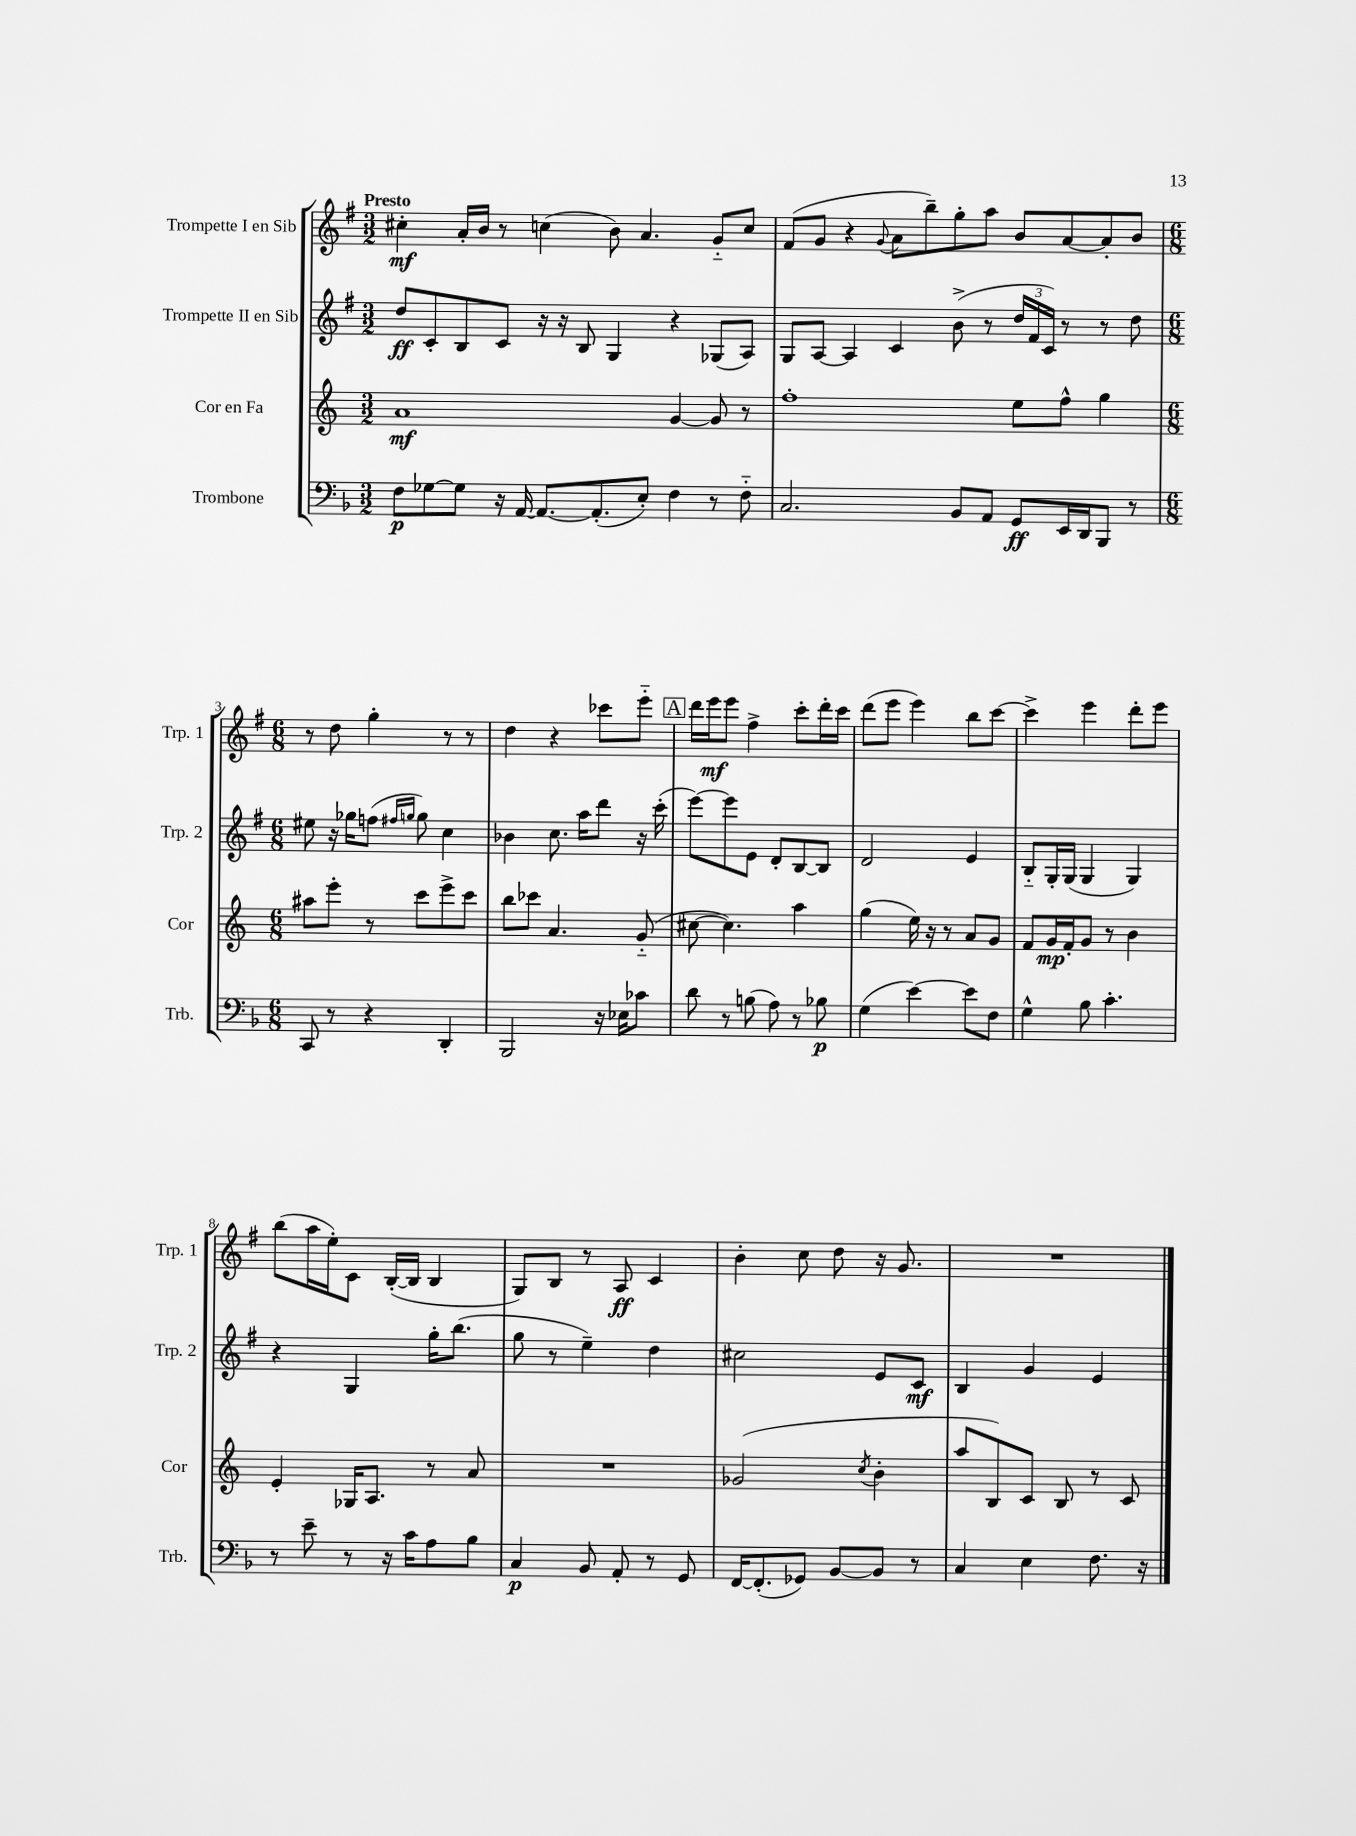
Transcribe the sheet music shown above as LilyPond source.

<<
\new StaffGroup <<
\new Staff = "s0" \with { instrumentName = "Trompette I en Sib" shortInstrumentName = "Trp. 1" } {
    \clef treble \key g \major \numericTimeSignature \time 3/2 \tempo "Presto"
    cis''4-.\mf a'16-. b'16 r8 c''4( b'8) a'4. g'8-_ c''8 |
    fis'8( g'8 r4 \appoggiatura { g'8 } a'8 b''8--) g''8-. a''8 b'8 a'8~ a'8-. b'8 |
    \numericTimeSignature \time 6/8 r8 d''8 g''4-. r8 r8 |
    d''4 r4 ces'''8 e'''8-_ |
    \mark \markup { \box "A" } d'''16 e'''16\mf e'''8 fis''4-> c'''8-. d'''16-. c'''16 |
    d'''8( e'''8 e'''4) b''8 c'''8~ |
    c'''4-> e'''4 d'''8-. e'''8 |
    b''8( a''16 e''16-.) c'8 b16~-.( b16 b4 |
    g8) b8 r8 a8\ff c'4 |
    b'4-. c''8 d''8 r16 g'8. |
    R2. \bar "|." |
}
\new Staff = "s1" \with { instrumentName = "Trompette II en Sib" shortInstrumentName = "Trp. 2" } {
    \clef treble \key g \major \numericTimeSignature \time 3/2
    d''8\ff c'8-. b8 c'8 r16 r16 b8 g4 r4 ges8( a8) |
    g8 a8~ a4 c'4 b'8->( r8 \tuplet 3/2 { d''16 fis'16 c'16) } r8 r8 d''8 |
    \numericTimeSignature \time 6/8 eis''8 r16 ges''16 f''8( \grace { fis''16 g''16 } g''8) c''4 |
    bes'4 c''8. a''16 d'''8 r16 c'''16-.( |
    \mark \markup { \box "A" } e'''8~) e'''8 e'8 d'8-. b8~ b8 |
    d'2 e'4 |
    b8-_ g16-. g16( g4 g4) |
    r4 g4 g''16-. b''8.( |
    g''8 r8 e''4--) d''4 |
    cis''2 e'8 c'8\mf |
    b4 g'4 e'4 \bar "|." |
}
\new Staff = "s2" \with { instrumentName = "Cor en Fa" shortInstrumentName = "Cor" } {
    \clef treble \key c \major \numericTimeSignature \time 3/2
    a'1\mf g'4~ g'8 r8 |
    f''1-. e''8 f''8-^ g''4 |
    \numericTimeSignature \time 6/8 ais''8 e'''8-. r8 c'''8 e'''8-> c'''8 |
    b''8 ces'''8 a'4. g'8-_( |
    \mark \markup { \box "A" } cis''8~ cis''4.) a''4 |
    g''4( e''16) r16 r8 a'8 g'8 |
    f'8 g'16\mp f'16-. g'8 r8 b'4 |
    e'4-. ges16 a8. r8 a'8 |
    R2. |
    ges'2( \acciaccatura { c''8 } b'4-. |
    a''8 b8) c'8 b8 r8 c'8 \bar "|." |
}
\new Staff = "s3" \with { instrumentName = "Trombone" shortInstrumentName = "Trb." } {
    \clef bass \key f \major \numericTimeSignature \time 3/2
    f8\p ges8~ ges8 r16 a,16~ a,8.~ a,8.-.( e8-.) f4 r8 f8-_ |
    c2. bes,8 a,8 g,8\ff e,16 d,16 bes,,8 r8 |
    \numericTimeSignature \time 6/8 c,8 r8 r4 d,4-. |
    bes,,2 r16 ees16 ces'8 |
    \mark \markup { \box "A" } d'8 r8 b8( a8) r8 bes8\p |
    g4( e'4~) e'8 f8 |
    g4-^ bes8 c'4.-. |
    r8 e'8-- r8 r16 c'16 a8 bes8 |
    c4\p bes,8 a,8-. r8 g,8 |
    f,16~ f,8.-.( ges,8) bes,8~ bes,8 r8 |
    c4 e4 f8. r16 \bar "|." |
}
>>
>>
